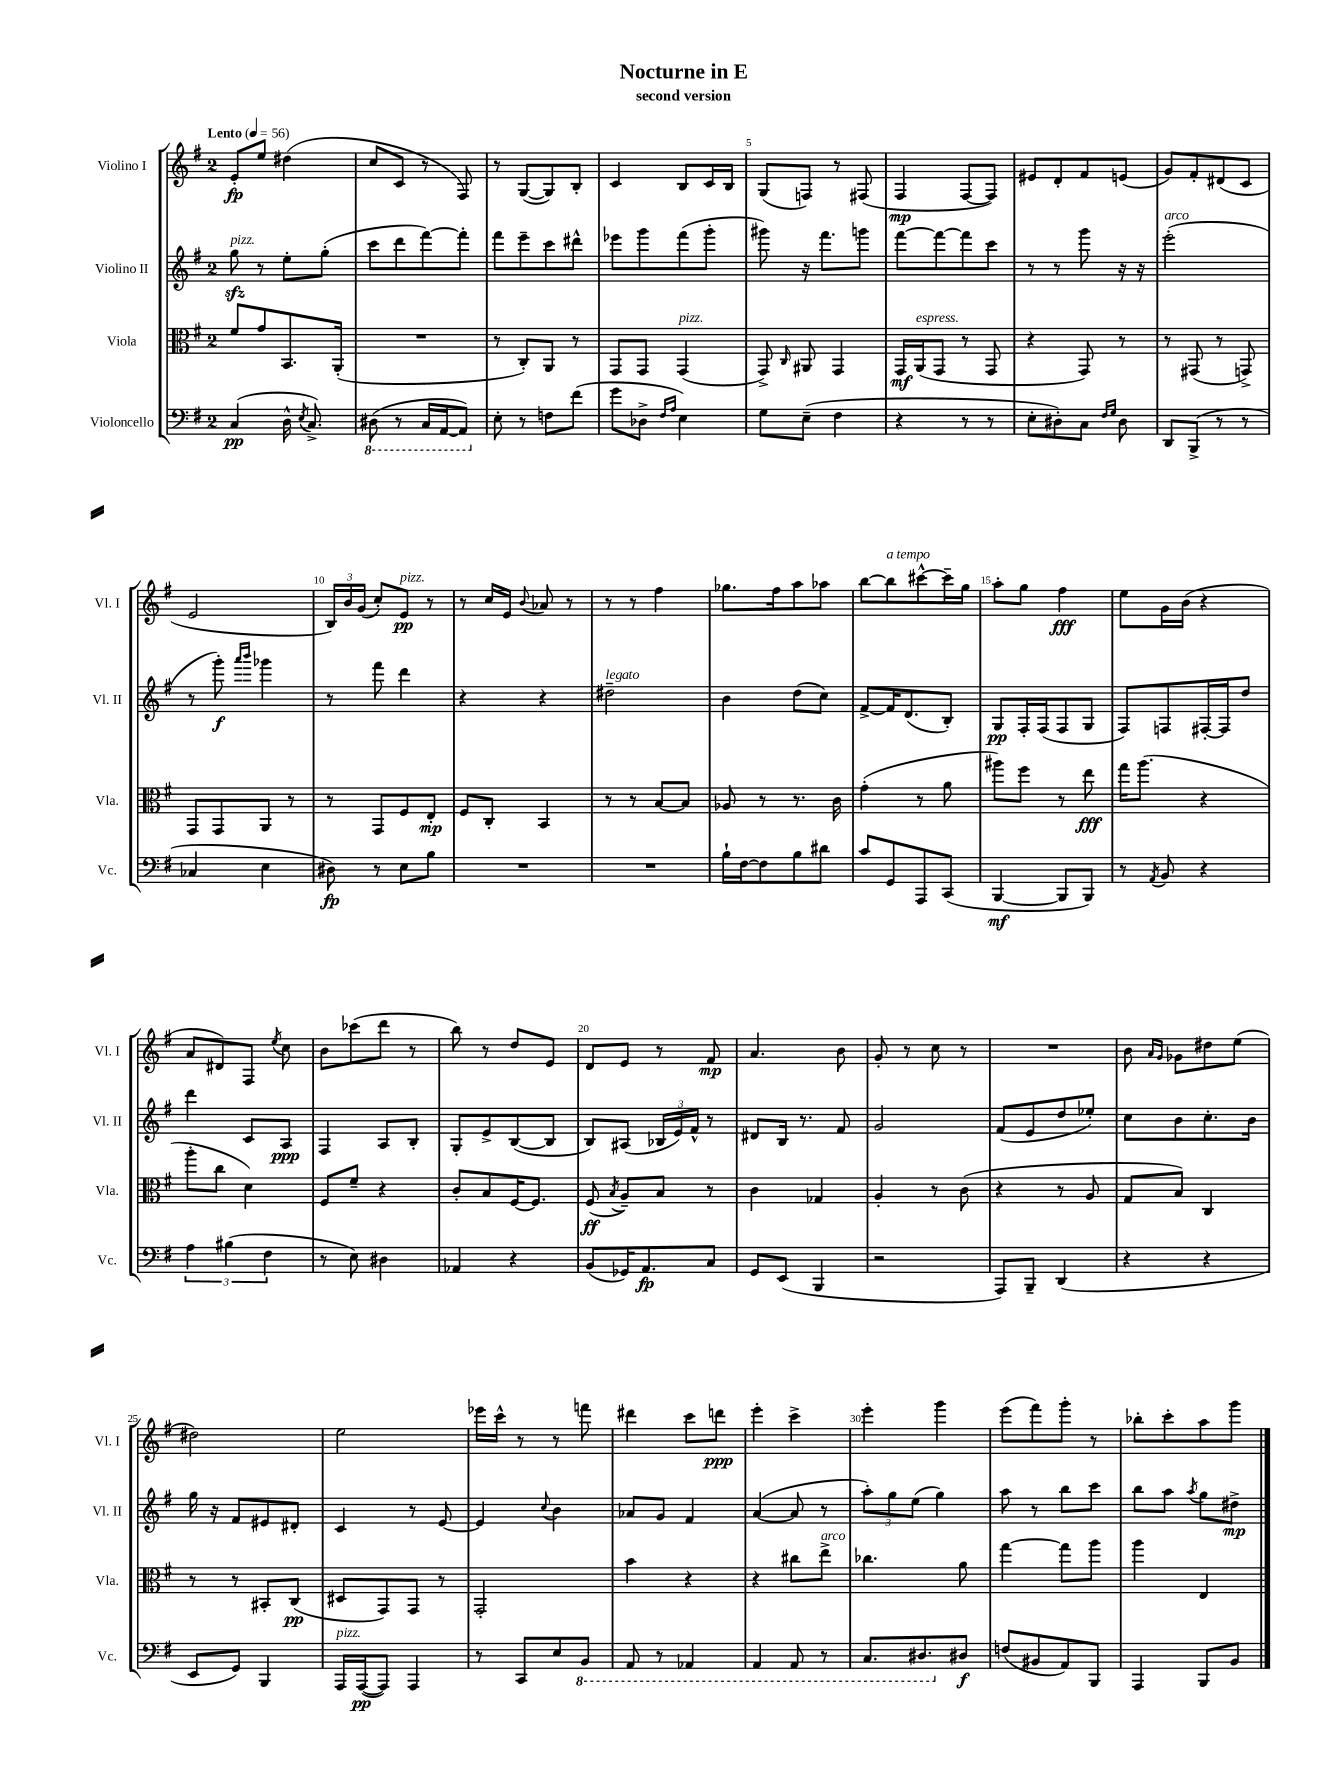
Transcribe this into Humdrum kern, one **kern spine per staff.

**kern	**kern	**kern	**kern
*staff4	*staff3	*staff2	*staff1
*clefF4	*clefC3	*clefG2	*clefG2
*k[f#]	*k[f#]	*k[f#]	*k[f#]
*M2/4	*M2/4	*M2/4	*M2/4
*MM56	*MM56	*MM56	*MM56
(4C	8f#	8gg	8e'
.	8g	8r	8ee
16D^^	8.BB	8ee'	(4dd#
8qE	.	.	.
8.C^)	.	.	.
.	.	(8gg'	.
.	(16AA'	.	.
=	=	=	=
(8DD#	2r	8ccc	8cc
8r	.	8ddd	8c
16CC	.	[8fff#)	8r
[16AAA	.	.	.
8AAA])	.	8fff#']	8F#)
=	=	=	=
8E'	8r	8fff#	8r
8r	8C')	8eee~	([8G
8F	8AA	8ccc	8G])
(8f#	8r	8ddd#^^	8B'
=	=	=	=
8g	8GG	8eee-	4c
8D-^	8GG	8ggg	.
16qqF#	.	.	.
16qqA	.	.	.
4E)	(4GG	(8fff#	8B
.	.	8ggg'	16c
.	.	.	16B
=	=	=	=
8G	8GG^)	8ggg#)	(8G
.	16qqC	.	.
(8E~	8AA#	16r	8F)
.	.	8.fff#	.
4F#	4GG	.	8r
.	.	8ggg	(8F#
=	=	=	=
4r	16GG	[8fff#	4F#
.	(16AA	.	.
.	8GG	8fff#_	.
8r	8r	8fff#]	[8F#
8r	8GG	8ccc	8F#])
=	=	=	=
8E'	4r	8r	8e#
8D#')	.	8r	8d'
8C	8GG)	8ggg	8f#
16qqF#	.	.	.
16qqG	.	.	.
8D#	8r	16r	(8e
.	.	16r	.
=	=	=	=
8DD	8r	(2eee'	8g)
(8BBB^	(8GG#	.	8f#'
8r	8r	.	(8d#
8r	8GG^)	.	8c
=	=	=	=
4C-	8GG	8r	2e
.	8GG	8ggg')	.
.	.	16qqaaa	.
.	.	16qqbbb	.
4E	8AA	4ggg-	.
.	8r	.	.
=	=	=	=
8D#)	8r	8r	24B)
.	.	.	24b
.	.	.	(24g
8r	8GG	8fff#	8cc')
8E	8F#	4ddd	8e
8B	8E'	.	8r
=	=	=	=
2r	8F#	4r	8r
.	8C'	.	16cc
.	.	.	16e
.	.	.	8qqb
.	4BB	4r	8a-
.	.	.	8r
=	=	=	=
2r	8r	2dd#~	8r
.	8r	.	8r
.	[8B	.	4ff#
.	8B]	.	.
=	=	=	=
16B`	8A-	4b	8.gg-
[16F#	.	.	.
8F#]	8r	.	.
.	.	.	16ff#
8B	8.r	(8dd	8aa
8d#	.	8cc)	8aa-
.	16c	.	.
=	=	=	=
8c	(4g'	[8f#^	[8bb
8GG	.	16f#]	8bb]
.	.	(8.d	.
8AAA	8r	.	[8ccc#^^
(8CC	8a	8B')	16ccc#~]
.	.	.	16gg
=	=	=	=
[4BBB	8aa#)	8G	8aa'
.	8ff#	16F#'	8gg
.	.	(16F#	.
8BBB]	8r	8F#	4ff#
8BBB)	8ee	8G	.
=	=	=	=
8r	16gg	8F#)	8ee
.	(8.aa	.	.
8qAA	.	.	.
8BB	.	8F	16g
.	.	.	(16b
4r	4r	[16F#'	4r
.	.	16F#]	.
.	.	8dd	.
=	=	=	=
6A	8aa'	4ddd	8a
.	8cc	.	8d#)
(6B#	.	.	.
.	4d)	8c	8F#
6F#	.	.	.
.	.	.	8qee
.	.	8A	8cc
=	=	=	=
8r	8F#	4F#	8b
8E)	8f#~	.	(8ccc-
4D#	4r	8A	8ddd
.	.	8B'	8r
=	=	=	=
4AA-	8c'	8G'	8bb)
.	8B	8e^	8r
4r	[16F#	([8B	8dd
.	8.F#]	.	.
.	.	8B]	8e
=	=	=	=
(8BB	(8F#	8B)	8d
.	8qB	.	.
16GG-)	8A~)	(8A#	8e
8.AA	.	.	.
.	8B	24B-	8r
.	.	24e)	.
.	.	24f#^^	.
8C	8r	8r	8f#
=	=	=	=
8GG	4c	8d#	4.a
(8EE	.	16B	.
.	.	8.r	.
4BBB	4G-	.	.
.	.	8f#	8b
=	=	=	=
2r	4A'	2g	8g'
.	.	.	8r
.	8r	.	8cc
.	(8c	.	8r
=	=	=	=
8AAA)	4r	(8f#	2r
8BBB~	.	8e	.
(4DD	8r	8dd	.
.	8A	8ee-')	.
=	=	=	=
4r	8G	8cc	8b
.	.	.	16qqa
.	.	.	16qqg
.	8B)	8b	8g-
4r	4C	8.cc'	8dd#
.	.	.	(8ee
.	.	16b	.
=	=	=	=
8EE	8r	16gg	2dd#)
.	.	16r	.
8GG)	8r	8f#	.
4BBB	8BB#'	8e#	.
.	(8C	8d#'	.
=	=	=	=
16AAA	8D#	4c	2ee
([16AAA	.	.	.
8AAA])	8GG)	.	.
4AAA	8GG	8r	.
.	8r	[8e	.
=	=	=	=
8r	2GG'	4e]	16eee-
.	.	.	16ccc^^
8CC	.	.	8r
.	.	8qqcc	.
8E	.	4b	8r
8BBB	.	.	8fff
=	=	=	=
8AAA	4b	8a-	4ddd#
8r	.	8g	.
4AAA-	4r	4f#	8ccc
.	.	.	8ddd
=	=	=	=
4AAA	4r	([4a	4eee'
8AAA	8cc#	8a]	4ccc^
8r	8ee^	8r	.
=	=	=	=
8.CC	4.cc-	12aa')	4eee'
.	.	12gg	.
.	.	(12ee	.
8.DD#	.	.	.
.	.	4gg)	4ggg
8D#	8a	.	.
=	=	=	=
(8F	[4gg	8aa	(8eee
8BB#	.	8r	8fff#)
8AA)	8gg]	8bb	8ggg'
8BBB	8aa	8ccc	8r
=	=	=	=
4AAA	4aa	8bb	8bb-'
.	.	8aa	8ccc'
.	.	8qaa	.
8BBB	4E	8gg	8aa
8BB	.	8dd#^	8ggg
==	==	==	==
*-	*-	*-	*-
